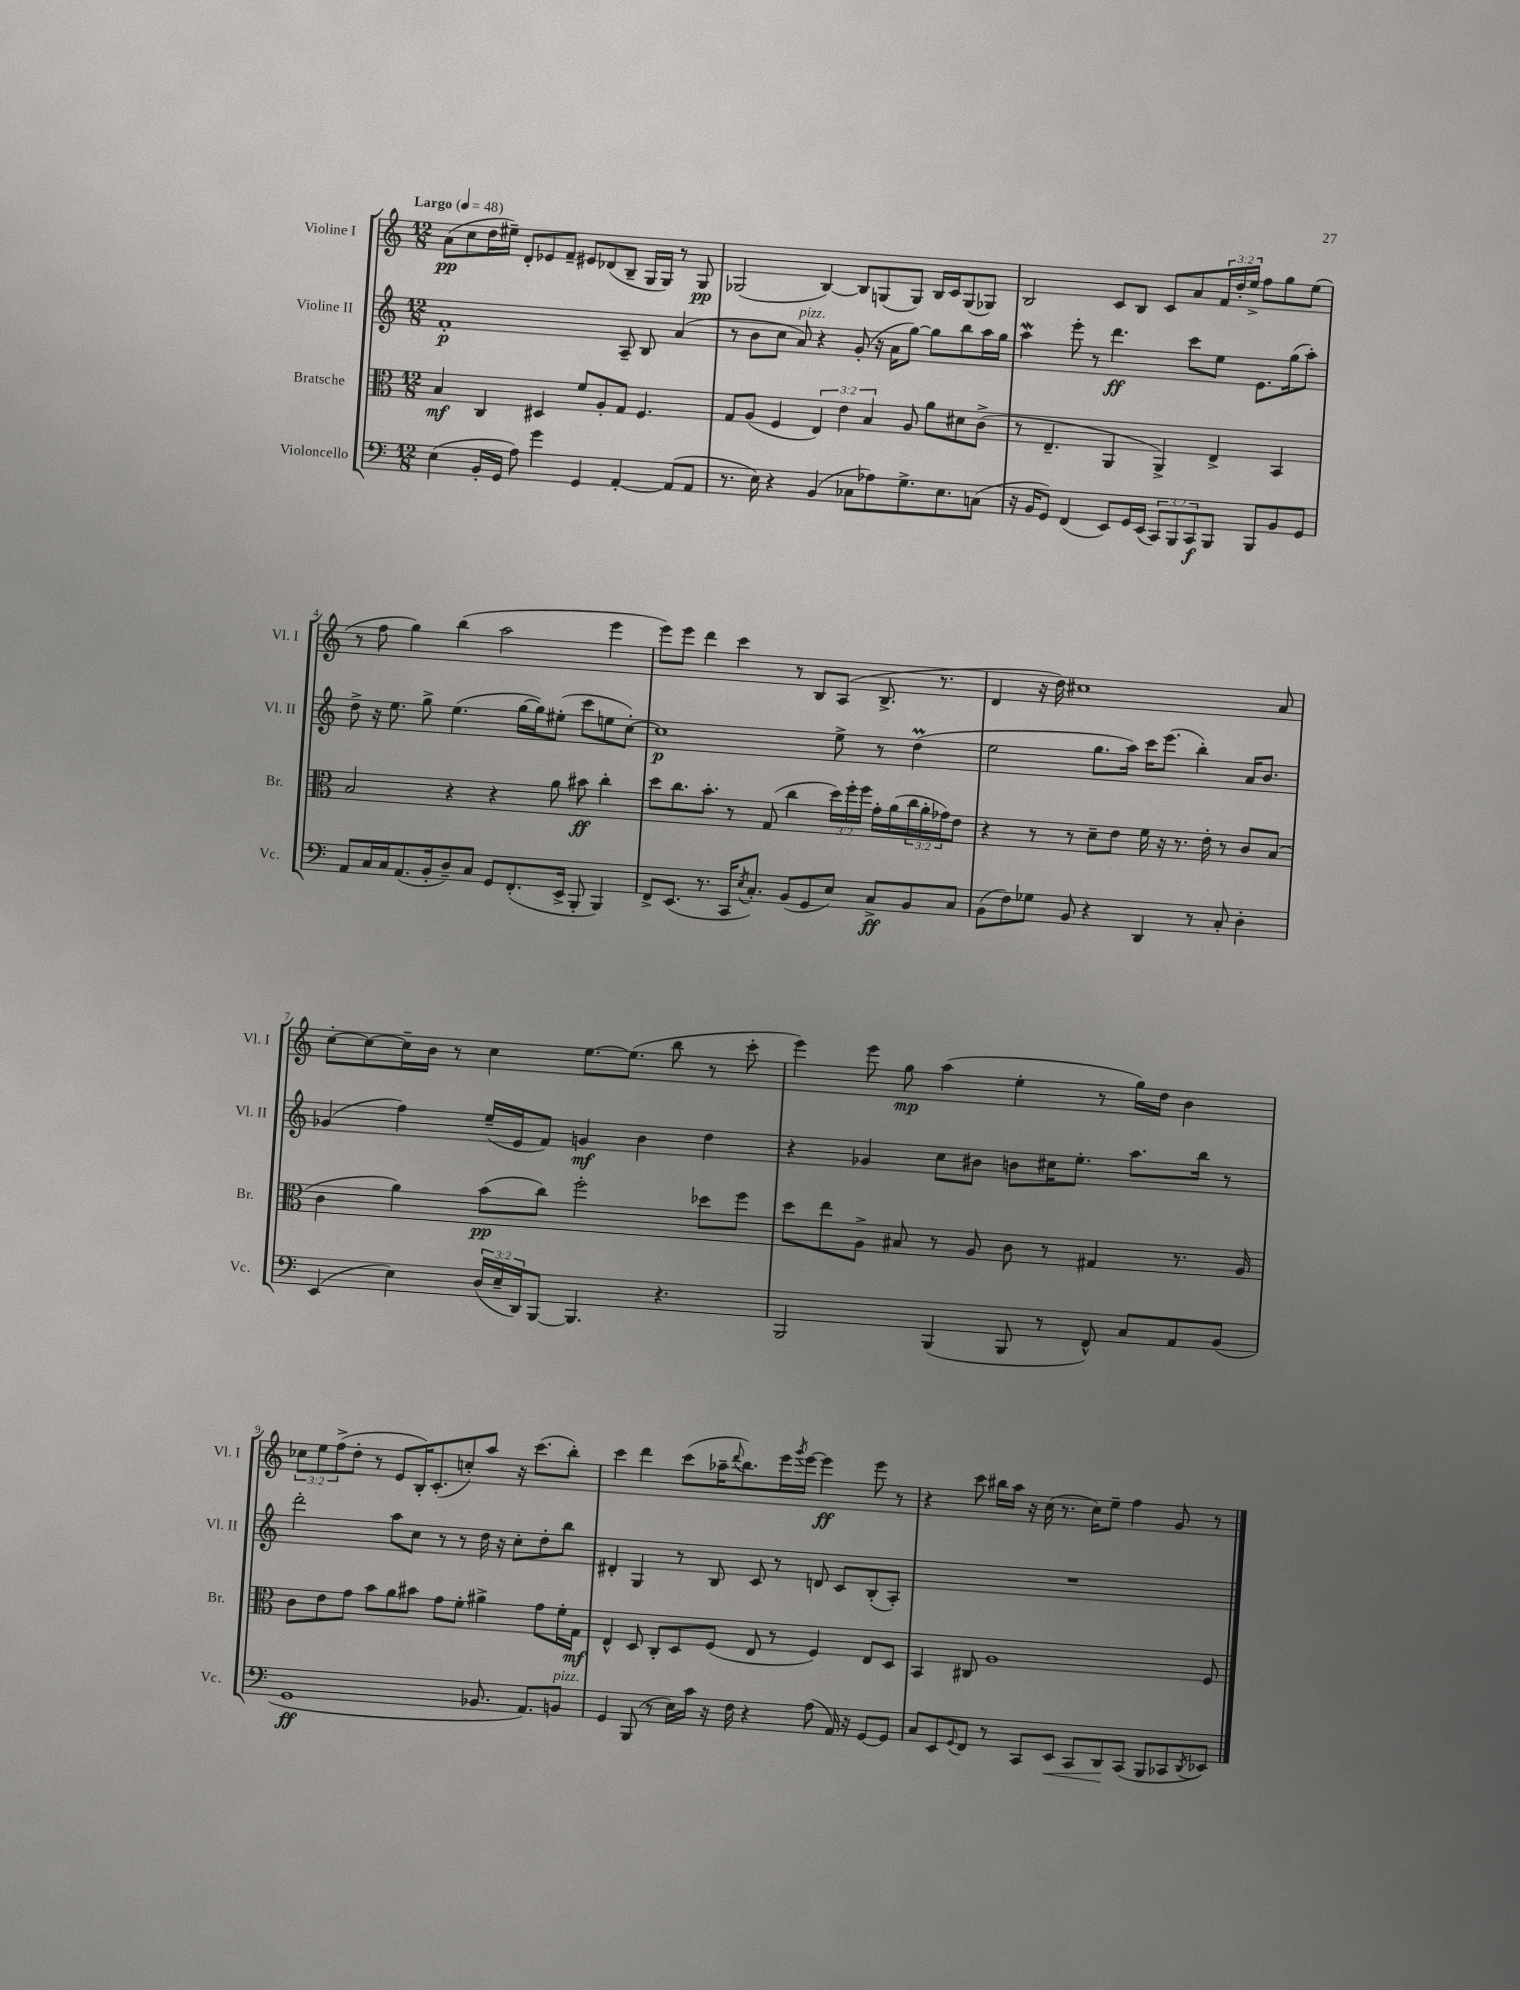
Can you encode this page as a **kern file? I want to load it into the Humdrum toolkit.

**kern	**kern	**kern	**kern
*staff4	*staff3	*staff2	*staff1
*clefF4	*clefC3	*clefG2	*clefG2
*k[]	*k[]	*k[]	*k[]
*M12/8	*M12/8	*M12/8	*M12/8
*MM48	*MM48	*MM48	*MM48
(4E	4B	1f'	(8a
.	.	.	8cc
16BB'	4C	.	16dd
16GG	.	.	16ee#~)
8A)	.	.	8d'
4g	4D#	.	8e-
.	.	.	8f~
4GG	8f	.	8e#
.	8A'	.	(8d-
[4AA'	8G	8A~	8B~
.	4.F	8B	16G
.	.	.	16G)
(8AA]	.	(4a	8r
8AA	.	.	8G
=	=	=	=
8.r	8G	8r	(2G-
.	(8A	8b	.
16E)	.	.	.
4r	4F	8cc	.
.	.	8a)	.
(4BB	6E)	4r	[4B)
.	6e	.	.
8C-	.	(8g'	8B]
.	6B	.	.
8A-)	.	16r	(8G
.	.	16a	.
8.G^	8A	[8gg)	8G)
.	8a	8gg]	16B
8.E	.	.	16c
.	8d#	8bb	(8G
(8C	(8c^	16aa	8G-)
.	.	16gg	.
=	=	=	=
16r	8r	4aa	2B
16BB	.	.	.
8GG)	4.E~	.	.
(4FF	.	8eee'	.
.	.	8r	.
8EE)	4AA	4.ddd	8c
16GG	.	.	8B
(16EE	.	.	.
12CC)	4AA^)	.	8c
12BBB	.	.	.
.	.	8ccc	8a
12CC	.	.	.
8BBB	4E^	8ee	24f
.	.	.	24dd'
.	.	.	24ee^
8BBB	.	8.e	8ff
8BB	4BB	.	8gg
.	.	(16gg	.
8GG	.	8aa')	(8ee
=	=	=	=
8AA	2B	8dd^	8r
16C	.	16r	8ff
16C	.	8.ee	.
(8.AA	.	.	4gg)
.	.	8gg^	.
16BB'	.	.	.
8D~)	4r	(4.ee	(4bb
8C	.	.	.
8GG	4r	.	2aa
(8.FF'	.	[16gg	.
.	.	16gg])	.
.	8a	(8ee#'	.
16EE^	.	.	.
8BBB'	8b#	8ccc	.
4BBB)	4cc'	8ee	4eee
.	.	[8cc')	.
=	=	=	=
8FF^	8dd	1cc]	8eee)
(8.EE	8.cc	.	8eee
.	.	.	4ddd
8.r	8.b'	.	.
16CC	8r	.	4ccc
8qE	.	.	.
8.C')	.	.	.
.	(8G	.	.
(8BB	4cc	.	8r
8GG	.	.	8B
8E)	24dd)	8ee^	(8A
.	24ff'	.	.
.	24ff	.	.
8C^	16g'	8r	8.B^
.	(16a	.	.
8BB	24cc	(4dd	.
.	24a'	.	.
.	.	.	8.r
.	24g-)	.	.
8C	8e	.	.
=	=	=	=
(8BB	4r	2ee	4d
8F)	.	.	.
8G-	8r	.	16r
.	.	.	16dd)
8BB	8r	.	1cc#
4r	8d~	8.gg	.
.	8e	.	.
.	.	16aa)	.
4DD	16f	16ccc	.
.	16r	(8.eee	.
.	8.r	.	.
8r	.	4bb')	.
.	16e'	.	.
8C'	8r	.	.
4D'	8c	16a	.
.	.	8.b	.
.	(8B	.	8a
=	=	=	=
(4EE	4c	(4g-	[8cc'
.	.	.	8cc_
4E)	4a)	4ff)	16cc~]
.	.	.	16b
.	.	.	8r
(24D	(8b	(16ee~	4cc
24E~	.	.	.
.	.	16e	.
24DD)	.	.	.
[8BBB	8cc)	8f)	.
4.BBB]	2ff'	4g	[8.ee
.	.	.	(8.ee]
.	.	4b	.
4.r	.	.	8bb
.	8dd-	4dd	8r
.	8ff	.	8ccc'
=	=	=	=
2BBB	8dd	4r	4eee)
.	8ee	.	.
.	8A^	4g-	8eee
.	8B#	.	8gg
(4BBB	8r	8cc	(4aa
.	8A	8b#	.
8BBB	8c	8b	4ee'
8r	8r	16cc#	.
.	.	8.ee'	.
8FF^^)	4G#	.	8r
8C	.	8.aa	16gg)
.	.	.	16dd
8AA	8.r	.	4b
.	.	16bb	.
(8BB	.	8r	.
.	16A	.	.
=	=	=	=
1GG	8c	2ddd'	12cc-
.	.	.	12ee
.	8e	.	.
.	.	.	(12ff^
.	8g	.	8dd'
.	8b	.	8r
.	8a	8aa	8e
.	8b#	8cc	16B')
.	.	.	(8.c'
.	8g	8r	.
.	8f'	8r	8cc')
8.BB-	4a#^	16dd	8aa
.	.	16r	.
.	.	8cc'	16r
8.AA)	.	.	(8.ccc
.	8g	8dd'	.
8BB	16f'	8bb	8bb')
.	16G	.	.
=	=	=	=
4GG	4E^^	4d#'	4ccc
(8BBB	8D	4G	4ddd
8r	8C'	.	.
16E)	8D	8r	(8ccc
16c	.	.	.
16r	(8F	8B	16aa-~
.	.	.	8qqddd
16F	.	.	8.bb)
4r	8E	8c	.
.	8r	8r	16eee
.	.	.	8qggg
.	.	.	[16eee
(8A	4F)	8d	4eee]
16AA)	.	8c	.
16r	.	.	.
[8GG	8E	(8B'	8eee
8GG]	8D	8A')	8r
=	=	=	=
8C	4BB	1.r	4r
8EE	.	.	.
8qqGG	.	.	.
8FF	8C#	.	8ccc
8r	1A	.	16bb#
.	.	.	16aa
8CC	.	.	16r
.	.	.	(16cc
8EE	.	.	8.r
8CC	.	.	.
.	.	.	16cc)
8DD	.	.	8ee~
(8CC	.	.	4ff
8BBB	.	.	.
8CC-	.	.	8g
8qDD	.	.	.
8EE-)	8F	.	8r
==	==	==	==
*-	*-	*-	*-
